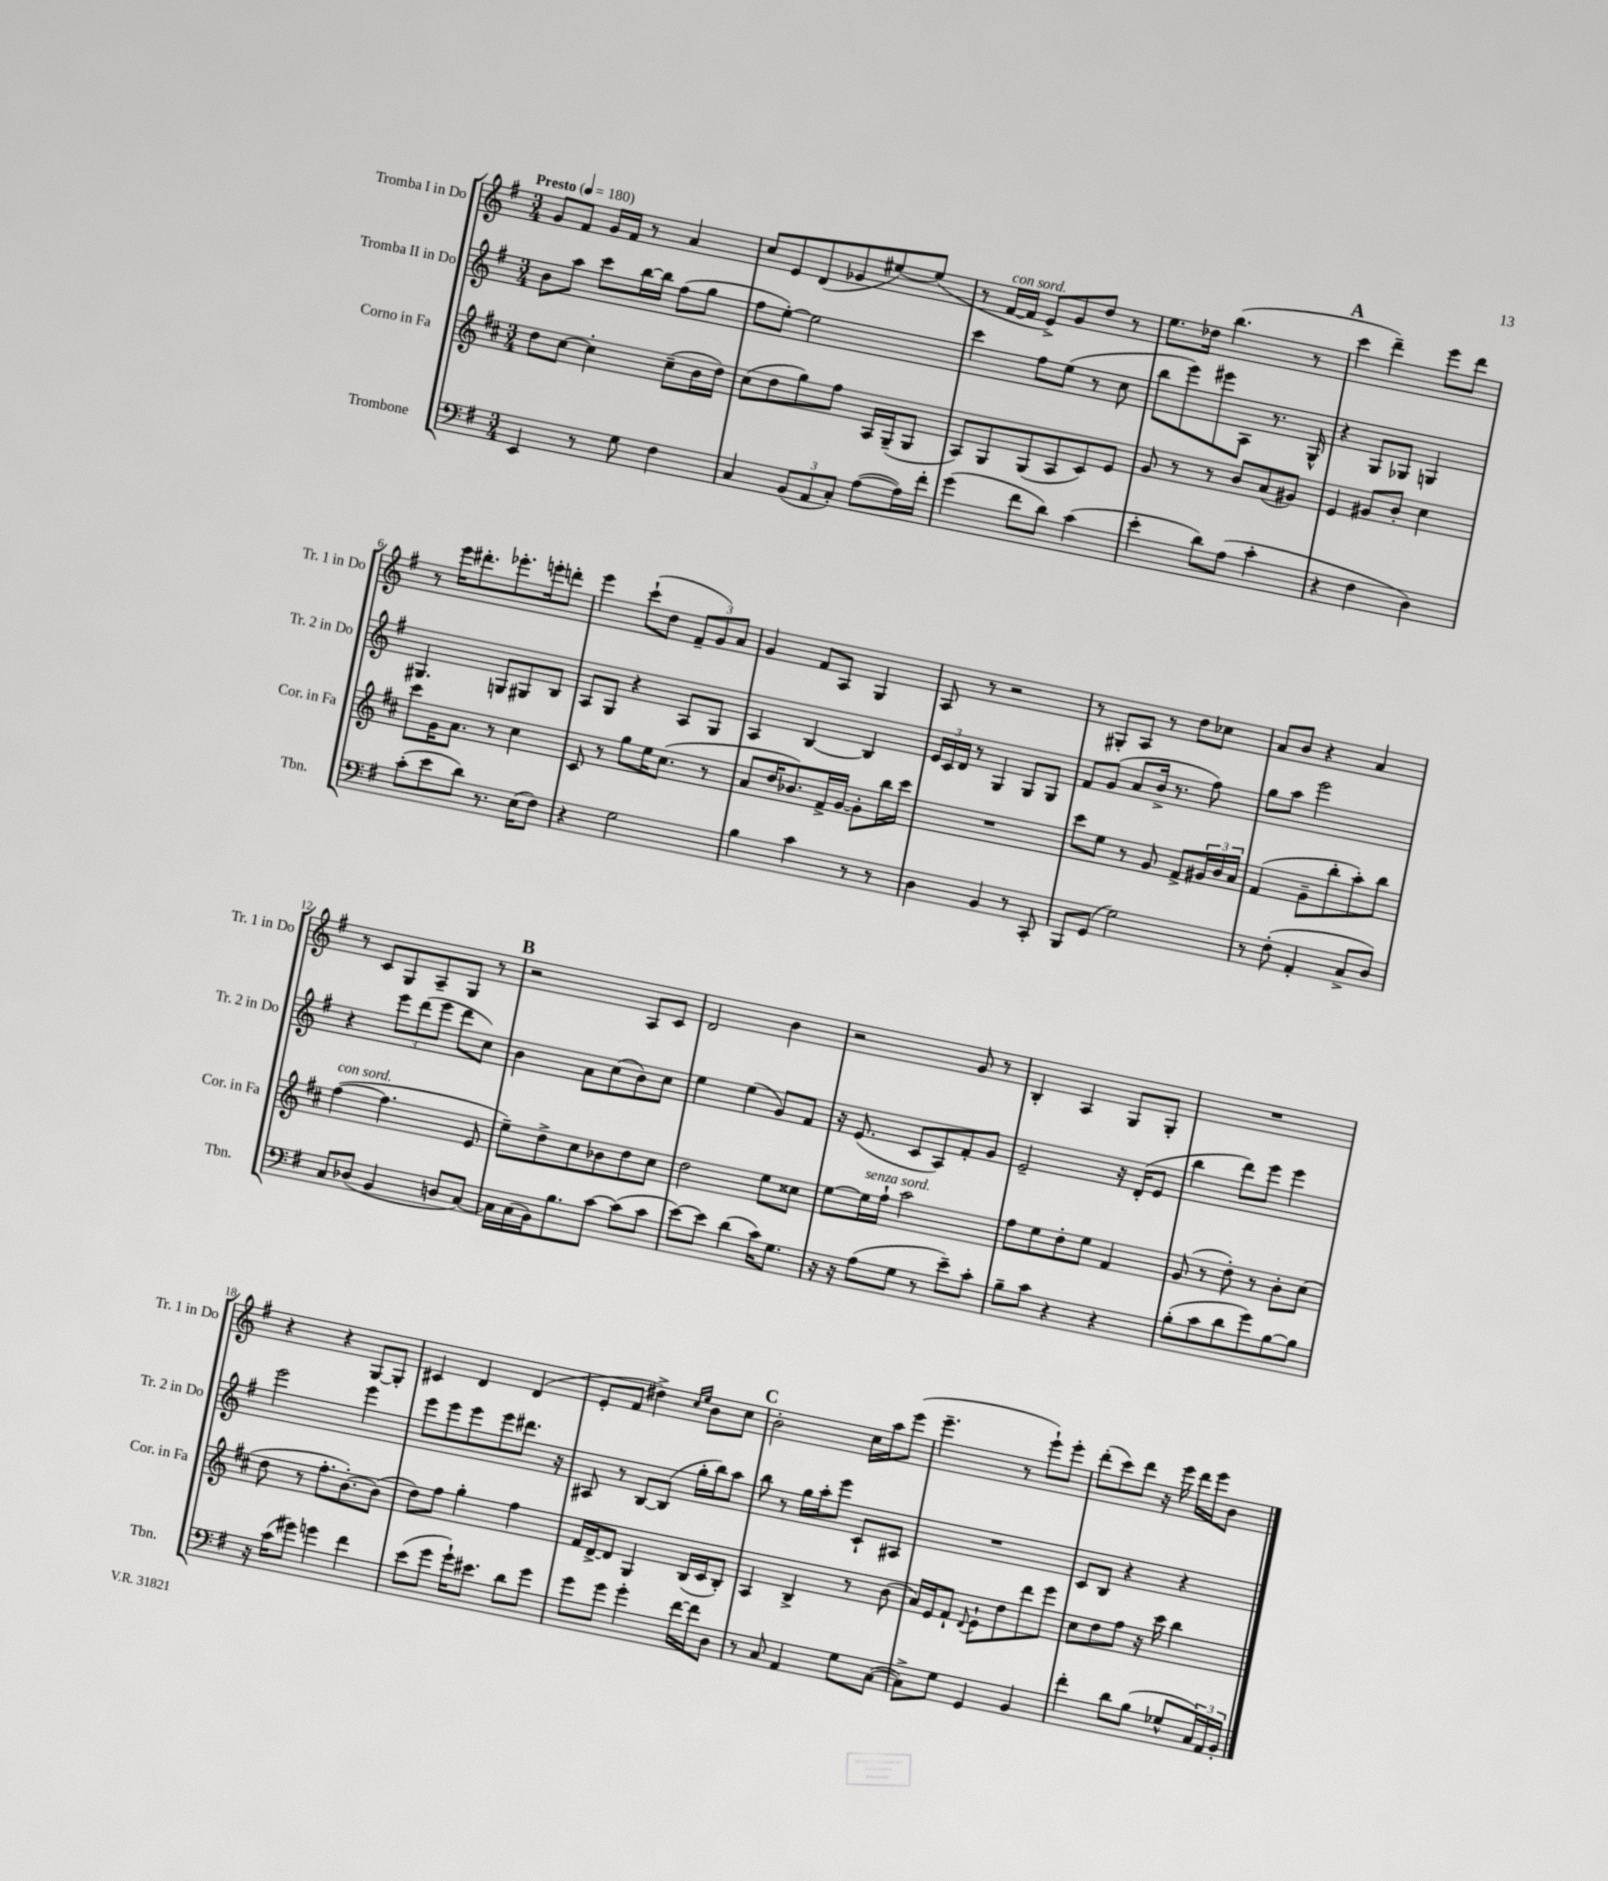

**kern	**kern	**kern	**kern
*staff4	*staff3	*staff2	*staff1
*clefF4	*clefG2	*clefG2	*clefG2
*k[f#]	*k[f#c#]	*k[f#]	*k[f#]
*M3/4	*M3/4	*M3/4	*M3/4
*MM180	*MM180	*MM180	*MM180
4EE	8dd	8b	8g
.	[8cc#	8aa	8f#
8r	4cc#']	8ccc	16g
.	.	.	16f#
8G	.	[16bb	8r
.	.	16bb]	.
4F#	(8cc#~	(8ff#	4a
.	16b	8gg	.
.	16dd)	.	.
=	=	=	=
4C	(8cc#	8ff#	8cc
.	8dd	[8ee')	8e
(12BB	8gg)	2ee]	(8d
12AA	.	.	.
.	8ff#	.	8g-
12C')	.	.	.
([8A	16A	.	[8ee#)
.	(16G~	.	.
16A])	8G	.	(8ee#]
16f#'	.	.	.
=	=	=	=
(4g	8A)	4ccc	8r
.	8G	.	[16f#
.	.	.	16f#]
8f#	(8G	8ff#	8e^)
8d)	8A	(8ee	8g
(4c	8c#)	8r	8dd
.	8e	8cc	8r
=	=	=	=
4e'	8g	8bb	8.ee
.	8r	8eee)	.
.	.	.	16dd-
8d)	8r	8eee#	(4.bb
(8A	8b	8A	.
4c'	(8a	8.r	.
.	8g#)	.	8r
.	.	16G^^	.
=	=	=	=
4r	4e	4r	4ccc
4F#	8g#	8G	4ddd~)
.	8b'	8G-	.
4D)	4cc#	4G	8eee
.	.	.	8ddd
=	=	=	=
(8c'	8ccc#	4.G#	8r
8e	16g	.	16eee
.	8.a	.	8.ddd#'
8d)	.	.	.
8.r	8r	8G	8.eee-'
.	4cc#	8G#	.
(16E	.	.	16eee'
8F#)	.	8B	8ddd'
=	=	=	=
4r	8c#	8A	4eee
.	8r	8G	.
2G	8gg	4r	(8ccc`
.	16ee	.	8dd
.	(8.cc#	.	.
.	.	8A	12f#~
.	.	.	12g)
.	8r	8G	.
.	.	.	12a
=	=	=	=
4B	8a	4A	4g
.	16dd	.	.
.	8.b-)	.	.
4c	.	[4B	8f#
.	16f#^	.	8A
.	[16g	.	.
8r	8g']	4B]	4G
8r	16bb	.	.
.	16ccc#	.	.
=	=	=	=
4D	2.r	24e	8A
.	.	24c	.
.	.	24d	.
.	.	8r	8r
4BB	.	4G	2r
8r	.	8G	.
8CC'	.	8G	.
=	=	=	=
8BBB	8ccc#	8f#	8r
(8GG	8ee	(8g	8G#'
2G)	8r	8a	8A
.	8g	16b^	8r
.	.	8.r	.
.	8f#^	.	8dd
.	24g#	8ff#)	8cc-
.	24b	.	.
.	24a	.	.
=	=	=	=
8r	(4f#	8gg	8a
(8F#'	.	8aa	8b
4AA'	8g~	2eee	4r
.	8bb'	.	.
8C^	8aa')	.	4a
8D)	8bb	.	.
=	=	=	=
8C	([4ff#	4r	8r
(8D-	.	.	8c
4BB	4.ff#]	12eee	8G
.	.	(12ddd	.
.	.	.	8A~
.	.	12eee	.
8D	.	8ddd	8G
[8C)	8e	8cc)	8r
=	=	=	=
16C]	8ee~)	4b	2r
(16C	.	.	.
16BB)	8dd^	.	.
8.B	.	.	.
.	8cc#	8a	.
[8c	8b-	(8cc	.
(8c]	8dd	8b)	8A
8c	8cc#	8cc	8c
=	=	=	=
[8e)	2dd	4ee	2d
8e]	.	.	.
(4d	.	(4ee	.
16c)	8ee	8g)	4b
8.G	.	.	.
.	8cc##	8f#	.
=	=	=	=
16r	[8ee	16r	2r
16r	.	(8.e	.
(8A	16ee]	.	.
.	16ff#`	.	.
8G	2aa	8c	.
8r	.	8A)	.
8e~)	.	8f#'	8g
8c'	.	8g	8r
=	=	=	=
8B~	8ff#	2e~	4B'
8c	8ee	.	.
4r	8dd'	.	4A
.	8ee	.	.
4r	4f#	16r	8G
.	.	(16d'	.
.	.	8e	8G'
=	=	=	=
(8B'	(8g	4bb	2.r
8c	8r	.	.
8d	8dd')	8ddd)	.
8g)	8r	8eee	.
[8B	8b'	4eee	.
8B]	(8cc#	.	.
=	=	=	=
16r	8dd	2eee	4r
(16c	.	.	.
8g#)	8r	.	.
4g	8.ff#'	.	4r
.	[8.b')	.	.
4f#	.	4eee	[8G
.	(8b]	.	8G']
=	=	=	=
(8e	8dd)	8eee	4c#
8g	8ff#	8eee	.
16g`)	4gg'	8eee	4d
8.e#	.	.	.
.	.	8eee	.
8d	4ff#	8.ddd#	(4d
8g	.	.	.
.	.	16r	.
=	=	=	=
8g	16f#	8A#	8e'
.	[16d^	.	.
8g	8d]	8r	8f#
4g'	4G	[8B	4dd#^)
.	.	(8B]	.
.	.	.	16qqcc
.	.	.	16qqee
[16f#	(16B	16gg'	8b
16f#]	16c#	16bb)	.
8D	8B')	8aa	8cc
=	=	=	=
8r	4A	8bb	2b'
8C	.	8r	.
4AA	4B^	16gg	.
.	.	16aa'	.
.	.	8eee	.
8G	8r	8c`	16cc
.	.	.	16aa
([8C	(8b	8A#	(8eee
=	=	=	=
8C^])	16a)	2.r	4.eee~
.	16e	.	.
8G	8f#`	.	.
.	8qqd	.	.
4GG	8e`	.	.
.	8dd	.	8r
4BB	8ddd	.	8eee`)
.	8eee	.	8eee'
=	=	=	=
4f#'	8cc#	8c	(8ddd'
.	8dd	8B	8ccc)
8d	8ff#	4r	8ddd
(8B	16r	.	16r
.	16ccc#	.	16eee
8G-^^	4bb	4r	16ddd
.	.	.	16eee
24C)	.	.	8b
24AA	.	.	.
24BB'	.	.	.
==	==	==	==
*-	*-	*-	*-
